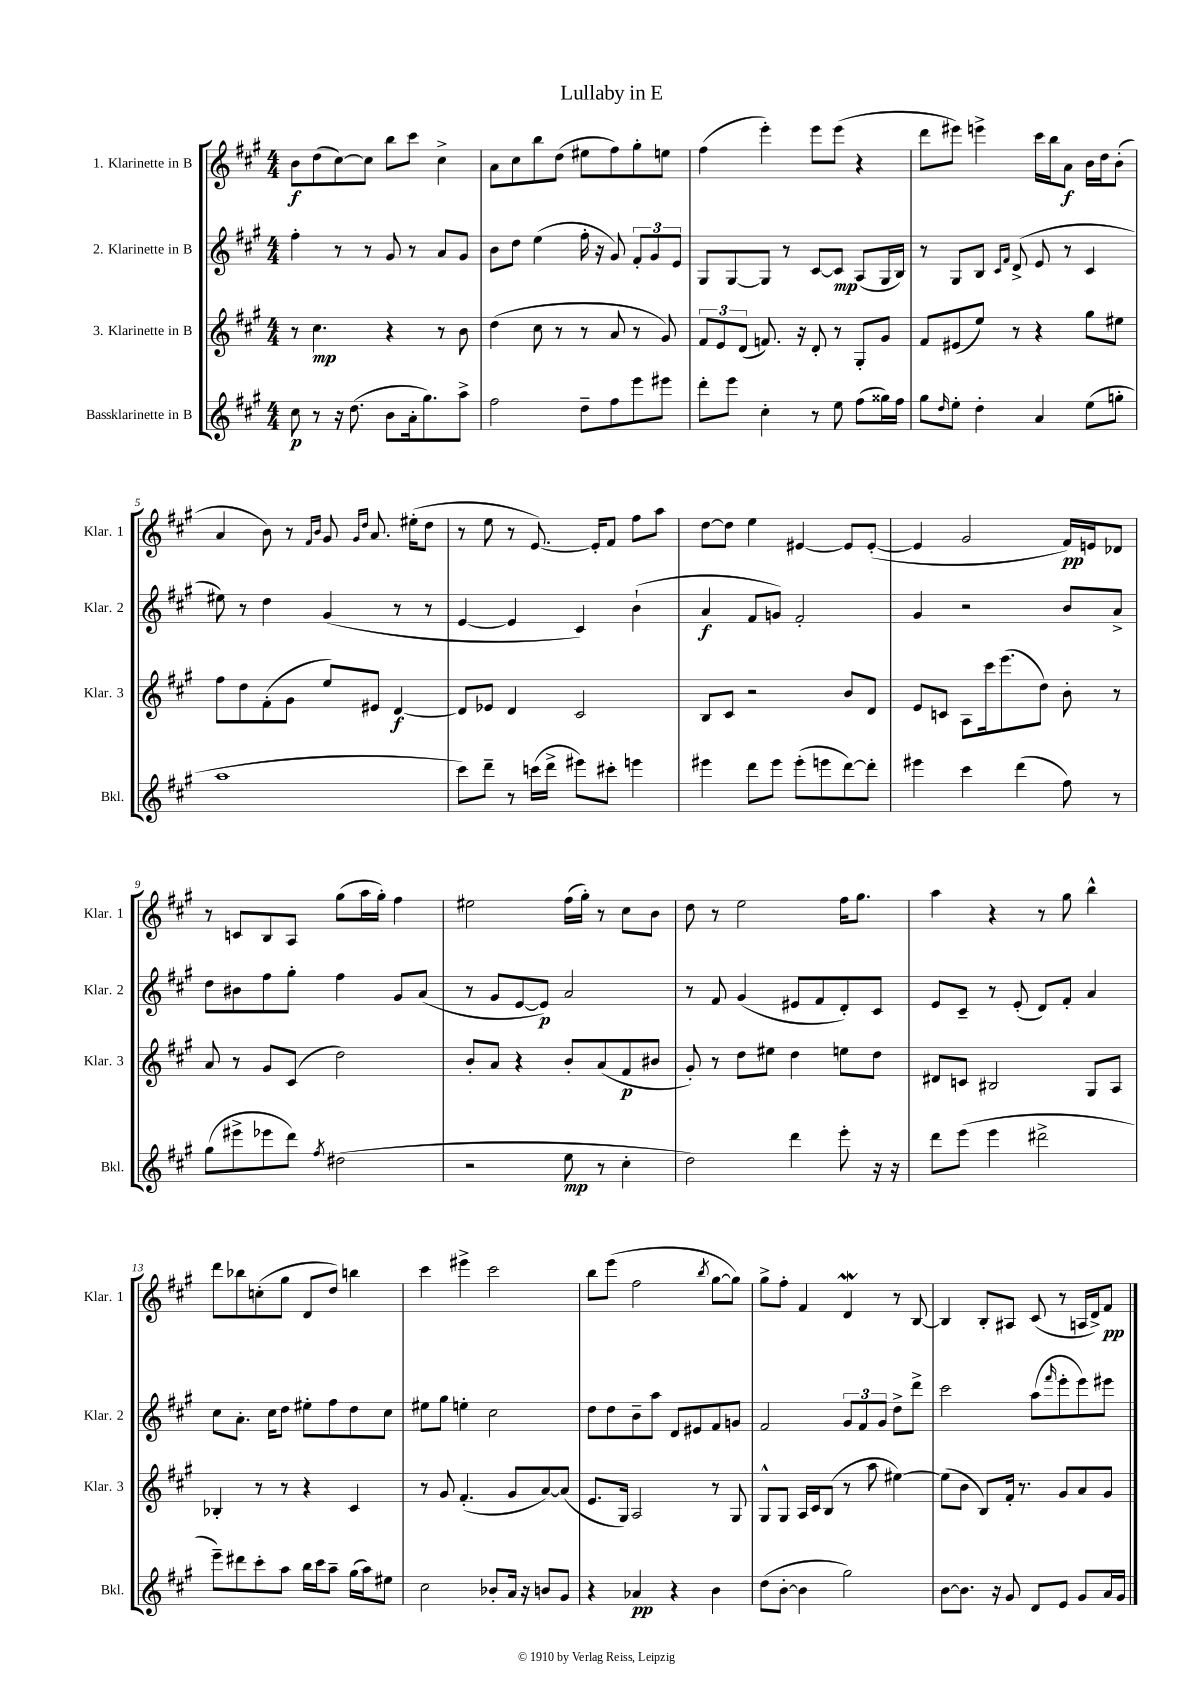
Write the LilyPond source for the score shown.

\header { title = "Lullaby in E" }
<<
\new StaffGroup <<
\new Staff = "s0" \with { instrumentName = "1. Klarinette in B" shortInstrumentName = "Klar. 1" } {
    \clef treble \key a \major \numericTimeSignature \time 4/4
    b'8\f d''8( cis''8~) cis''8 b''8 cis'''8 cis''4-> |
    a'8 cis''8 b''8 d''8( eis''8 fis''8) gis''8-. e''8 |
    fis''4( e'''4-.) e'''8 e'''8( r4 |
    d'''8 eis'''8) e'''4-> cis'''16 b''16 a'8\f b'16 d''16 b'8-.( |
    a'4 b'8) r8 \grace { fis'16 b'16 } gis'8 \grace { gis'16 d''16 } a'8. eis''16-.( d''8 |
    r8 e''8 r8 e'8.~) e'16-. fis'8 fis''8 a''8 |
    d''8~ d''8 e''4 eis'4~ eis'8 eis'8~-.( |
    eis'4 gis'2 fis'16\pp) e'16 des'8 |
    r8 c'8 b8 a8 gis''8( a''16 gis''16-.) fis''4 |
    eis''2 fis''16( gis''16-.) r8 cis''8 b'8 |
    d''8 r8 e''2 fis''16 gis''8. |
    a''4 r4 r8 gis''8 b''4-^ |
    d'''8 bes''8 c''8-.( gis''8 d'8 d''8) b''4 |
    cis'''4 eis'''4-> cis'''2 |
    b''8 e'''8( fis''2 \acciaccatura { b''8 } gis''8~ gis''8) |
    gis''8-> fis''8-. fis'4 d'4\mordent r8 b8~ |
    b4 b8-. ais8 cis'8( r8 a16 d'16->) fis'8\pp \bar "|." |
}
\new Staff = "s1" \with { instrumentName = "2. Klarinette in B" shortInstrumentName = "Klar. 2" } {
    \clef treble \key a \major \numericTimeSignature \time 4/4
    fis''4-. r8 r8 gis'8 r8 a'8 gis'8 |
    b'8 d''8 e''4( fis''16-. r16 gis'8) \tuplet 3/2 { fis'8-. gis'8 e'8 } |
    gis8 gis8~ gis8 r8 cis'8~ cis'8\mp a8( gis16 b16) |
    r8 gis8 b8 \grace { cis'16 fis'16 } d'8->( e'8 r8 cis'4 |
    eis''8) r8 d''4 gis'4( r8 r8 |
    e'4~ e'4 cis'4) b'4-!( |
    a'4\f fis'8 g'8) fis'2-. |
    gis'4 r2 b'8 a'8-> |
    d''8 bis'8 fis''8 gis''8-. fis''4 gis'8 a'8( |
    r8 gis'8 e'8~ e'8\p) a'2 |
    r8 fis'8 gis'4( eis'8 fis'8 d'8-.) cis'8 |
    e'8 cis'8-- r8 e'8-.( d'8) fis'8-. a'4 |
    cis''8 a'8.-. cis''16 d''8 eis''8-. fis''8 d''8 cis''8 |
    eis''8 gis''8 e''4-. cis''2 |
    d''8 d''8 b'8-- a''8 d'8 eis'8 fis'8 g'8 |
    fis'2 \tuplet 3/2 { gis'8 fis'8 gis'8 } d''8-> d'''8-> |
    cis'''2 a''8( \grace { fis'''16 } e'''8-. e'''8) eis'''8 \bar "|." |
}
\new Staff = "s2" \with { instrumentName = "3. Klarinette in B" shortInstrumentName = "Klar. 3" } {
    \clef treble \key a \major \numericTimeSignature \time 4/4
    r8 cis''4.\mp r4 r8 b'8 |
    d''4( cis''8 r8 r8 a'8 r8 gis'8) |
    \tuplet 3/2 { fis'8 e'8 d'8( } f'8.) r16 d'8-. r8 gis8-. gis'8 |
    fis'8 eis'8( e''8) r8 r4 gis''8 eis''8 |
    fis''8 d''8 fis'8-.( gis'8 e''8) eis'8 d'4~\f |
    d'8 ees'8 d'4 cis'2 |
    b8 cis'8 r2 b'8 d'8 |
    e'8 c'8 a8 cis'''16 e'''8.( d''8) b'8-. r8 |
    a'8 r8 gis'8 cis'8( d''2) |
    b'8-. a'8 r4 b'8-. a'8( fis'8\p bis'8 |
    gis'8-.) r8 d''8 eis''8 d''4 e''8 d''8 |
    dis'8 c'8 bis2 gis8 a8 |
    bes4-. r8 r8 r4 cis'4 |
    r8 gis'8 fis'4.-.( gis'8 a'8~) a'8( |
    e'8. gis16) a2 r8 gis8 |
    gis8-^ gis8 a16 cis'16 b8( r8 a''8 eis''4~) |
    eis''8( b'8 b8) fis'16-. r8. gis'8 a'8 gis'8 \bar "|." |
}
\new Staff = "s3" \with { instrumentName = "Bassklarinette in B" shortInstrumentName = "Bkl." } {
    \clef treble \key a \major \numericTimeSignature \time 4/4
    cis''8\p r8 r16 d''8.( b'8 a'16-. gis''8.) a''8-> |
    fis''2 d''8-- fis''8 e'''8 eis'''8 |
    d'''8-. e'''8 cis''4-. r8 e''8 fis''8( gisis''16) fis''16 |
    gis''8 \grace { d''16 } e''8-. d''4-. a'4 e''8( g''8-. |
    a''1 |
    cis'''8) d'''8-- r8 c'''16( d'''16-> eis'''8) cis'''8-. e'''4 |
    eis'''4 d'''8 eis'''8 eis'''8-.( e'''8 d'''8~) d'''8-. |
    eis'''4 cis'''4 d'''4( fis''8) r8 |
    gis''8( eis'''8-> ees'''8 d'''8) \acciaccatura { fis''8 } dis''2( |
    r2 e''8\mp r8 cis''4-. |
    d''2) d'''4 e'''8-. r16 r16 |
    d'''8 e'''8( e'''4 dis'''2-> |
    e'''8--) dis'''8 cis'''8-. a''8 b''16 cis'''16 a''8-- gis''16( a''16) eis''8 |
    cis''2 bes'8-. a'16 r16 b'8 gis'8 |
    r4 aes'4\pp r4 b'4 |
    d''8( b'8~-. b'4 gis''2) |
    b'8~ b'8. r16 gis'8 d'8 e'8 gis'8 a'16 gis'16 \bar "|." |
}
>>
>>
